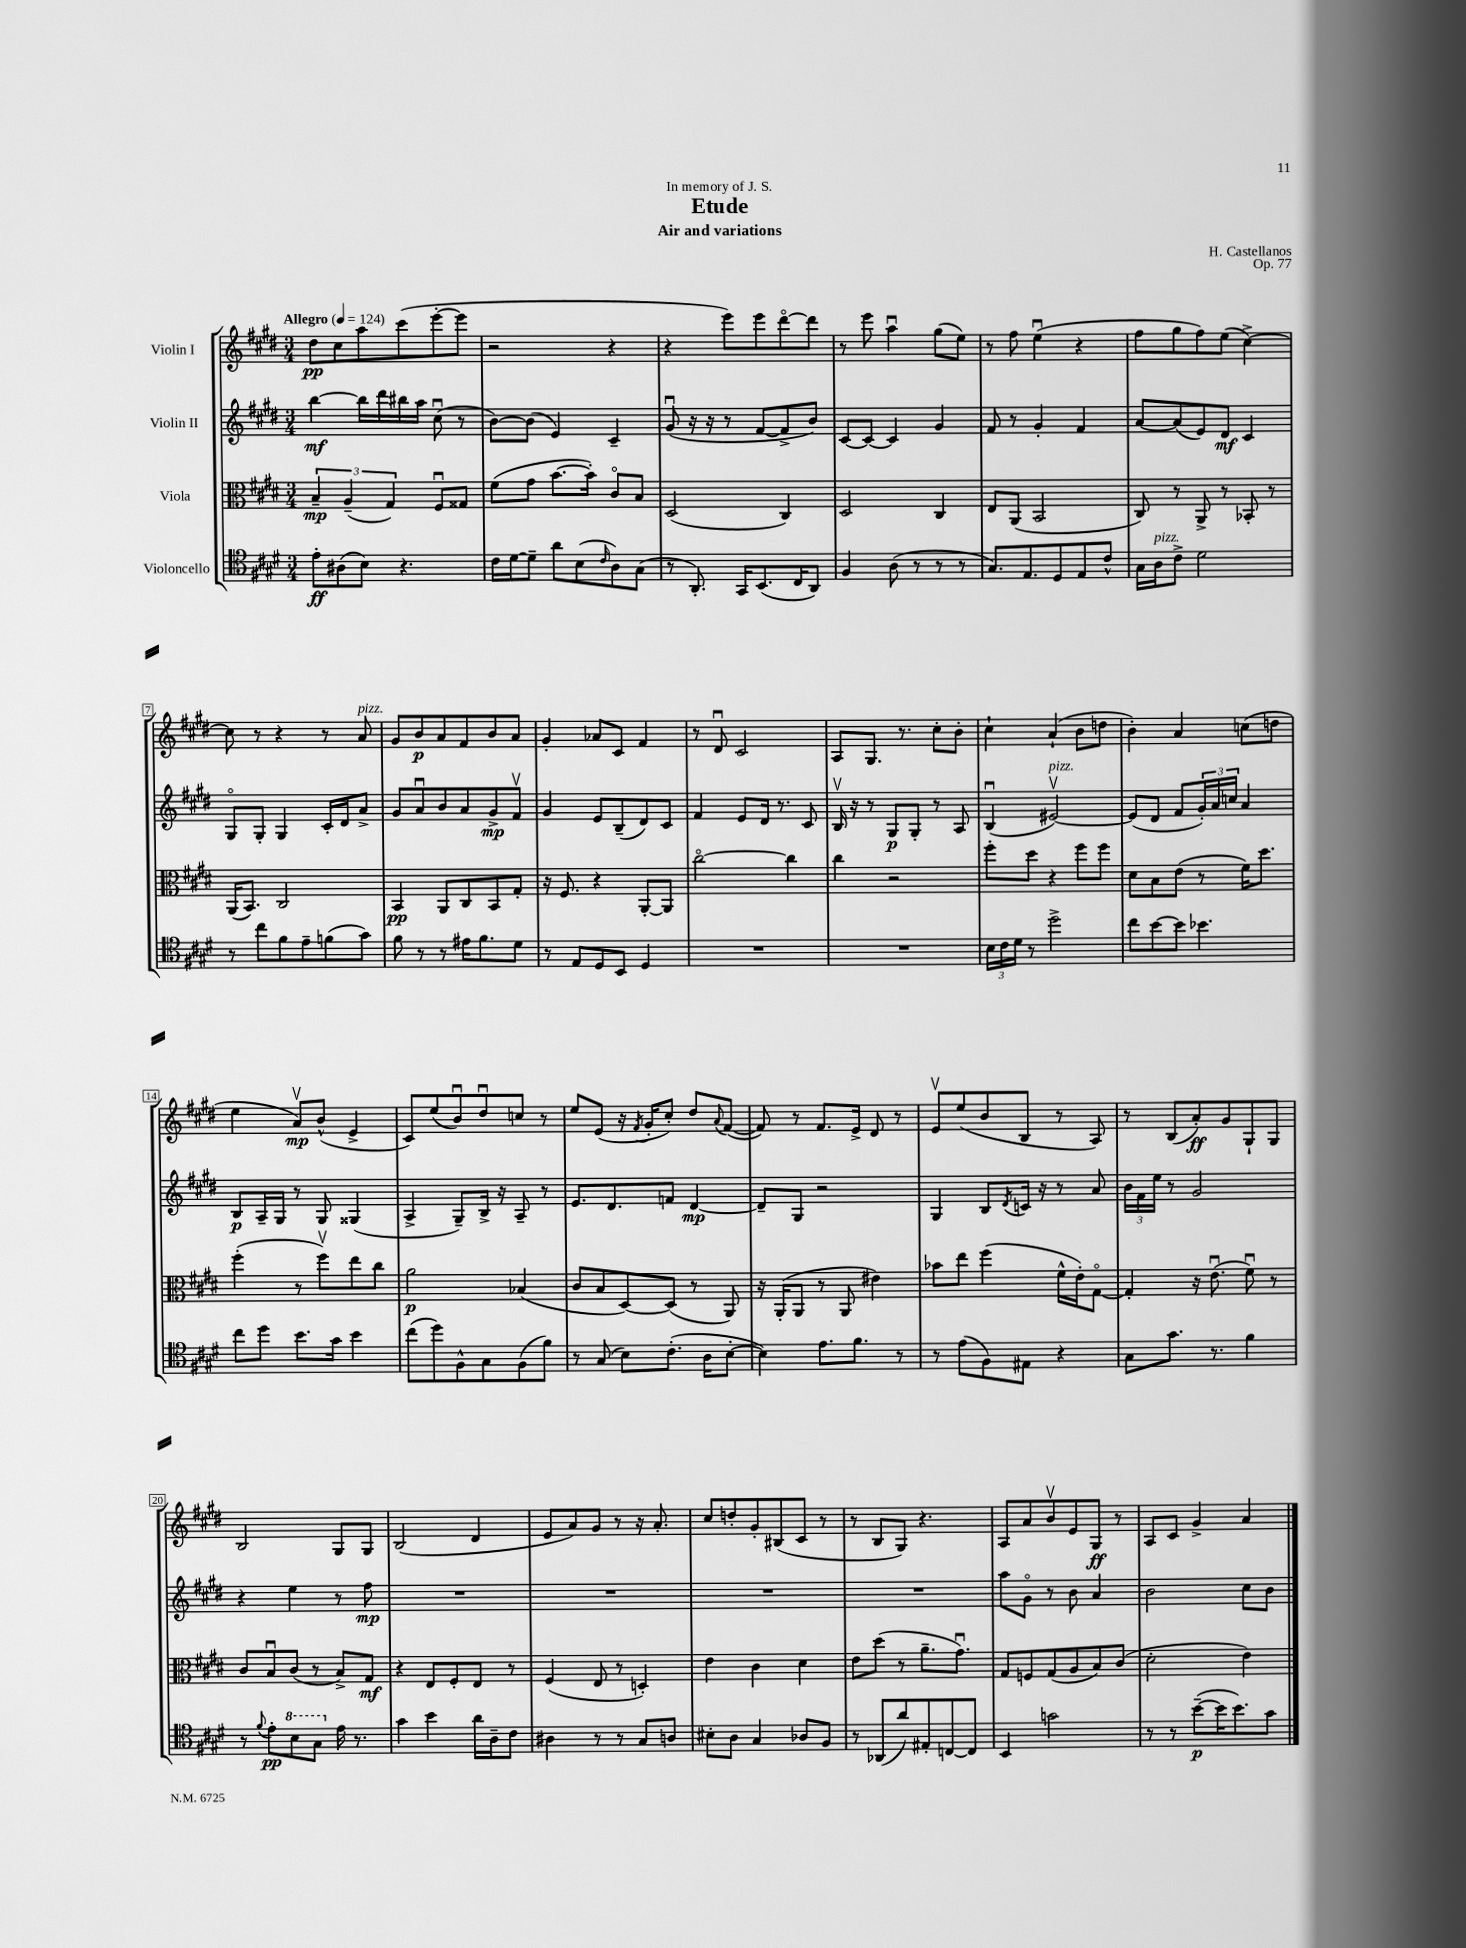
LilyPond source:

\header { title = "Etude" composer = "H. Castellanos" subtitle = "Air and variations" dedication = "In memory of J. S." opus = "Op. 77" }
<<
\new StaffGroup <<
\new Staff = "s0" \with { instrumentName = "Violin I" } {
    \clef treble \key e \major \numericTimeSignature \time 3/4 \tempo "Allegro" 4 = 124
    dis''8\pp cis''8 a''8 cis'''8( e'''8~-. e'''8 |
    r2 r4 |
    r4 e'''8) e'''8 dis'''8~\flageolet dis'''8 |
    r8 e'''8 a''4\downbow gis''8( e''8) |
    r8 fis''8 e''4\downbow( r4 |
    fis''8 gis''8 fis''8) e''8( cis''4~->) |
    cis''8 r8 r4 r8 a'8^\markup { \italic "pizz." } |
    gis'8 b'8\p a'8 fis'8 b'8 a'8 |
    gis'4-. aes'8 cis'8 fis'4 |
    r8 dis'8\downbow cis'2 |
    a8 gis8. r8. cis''8-. b'8-. |
    cis''4-! a'4-!( b'8 d''8 |
    b'4-.) a'4 c''8( d''8 |
    e''4 a'8\upbow\mp) b'8-^( e'4-> |
    cis'8) e''8( b'8\downbow) dis''8\downbow c''8 r8 |
    e''8 e'8( r16 \acciaccatura { fis'8 } gis'16-. cis''8-.) dis''8 \appoggiatura { a'8 } fis'8~( |
    fis'8) r8 fis'8. e'16-> dis'8 r8 |
    e'8\upbow e''8( b'8 b8 r8 a8) |
    r8 b8( a'8-.\ff) gis'8 gis8-! gis8 |
    b2 gis8 gis8 |
    b2( dis'4 |
    e'8 a'8) gis'8 r8 r16 a'8.-. |
    cis''8 d''8-. gis'8-. bis8( cis'8 r8 |
    r8 b8 gis8) r4. |
    a8 a'8 b'8\upbow e'8 gis8\ff r8 |
    a8 cis'8 gis'4-> a'4 \bar "|." |
}
\new Staff = "s1" \with { instrumentName = "Violin II" } {
    \clef treble \key e \major \numericTimeSignature \time 3/4
    b''4~\mf b''16 dis'''16 bis''16 a''16 cis''8\downbow( r8 |
    b'8~) b'8( e'4) cis'4-- |
    gis'8\downbow( r16 r16 r8 fis'8~ fis'8-> b'8) |
    cis'8~ cis'8~ cis'4 gis'4 |
    fis'8 r8 gis'4-. fis'4 |
    a'8~ a'8( e'8) dis'8\mf cis'4 |
    gis8\flageolet gis8-. gis4 cis'16-. dis'16 a'8-> |
    gis'8 a'8\downbow b'8 a'8 gis'8->\mp fis'8\upbow |
    gis'4 e'8 b8--( dis'8) cis'8 |
    fis'4 e'8 dis'16 r8. cis'8 |
    b16\upbow r16 r8 gis8\p gis8-. r8 a8 |
    b4\downbow( eis'2~\upbow^\markup { \italic "pizz." }) |
    eis'8( dis'8 fis'8 \tuplet 3/2 { gis'16-.) a'16 c''16 } a'4 |
    b8\p a16-- gis16 r8 gis8 gisis4( |
    a4-> gis8--) b16-> r16 a8-- r8 |
    e'8. dis'8. f'8 dis'4~\mp |
    dis'8-- gis8 r2 |
    gis4 b8 \acciaccatura { dis'8 } c'16 r16 r8 a'8 |
    \tuplet 3/2 { b'16 fis'16 e''16 } r8 gis'2 |
    r4 e''4 r8 fis''8\mp |
    R2. |
    R2. |
    R2. |
    R2. |
    a''8 gis'8\flageolet r8 b'8 a'4 |
    b'2 cis''8 b'8 \bar "|." |
}
\new Staff = "s2" \with { instrumentName = "Viola" } {
    \clef alto \key e \major \numericTimeSignature \time 3/4
    \tuplet 3/2 { b4--\mp a4--( gis4) } fis8\downbow gisis8 |
    fis'8( gis'8 b'8.~ b'16-.) cis'8\flageolet b8 |
    dis2( cis4) |
    dis2 cis4 |
    e8 a,8( b,2 |
    cis8) r8 a,8-> r8 bes,8-. r8 |
    a,16( b,8.) cis2 |
    b,4\pp a,8 cis8 b,8 gis8-. |
    r16 fis8. r4 a,8~-. a,8 |
    cis''2~\flageolet cis''4 |
    cis''4 r2 |
    fis''8-. dis''8 r4 fis''8 fis''8 |
    dis'8 b8 e'8( r8 fis'16) dis''8. |
    fis''4-.( r8 fis''8\upbow) e''8 cis''8 |
    a'2\p bes4( |
    cis'8 b8 dis8~) dis8( r8 a,8) |
    r16 a,16-.( a,8 r8 a,8 eis'4) |
    bes'8 e''8 fis''4( fis'16-^ e'16-.) gis8~\flageolet |
    gis4-. r16 e'8.\downbow( fis'8\downbow) r8 |
    cis'8 b8\downbow cis'8( r8 b8->) gis8\mf |
    r4 e8 fis8-. e8 r8 |
    fis4( e8 r8 d4-.) |
    e'4 cis'4 dis'4 |
    e'8 dis''8( r8 a'8.-- gis'8.\downbow) |
    gis8 f8 gis8( a8 b8) cis'8( |
    dis'2-. e'4) \bar "|." |
}
\new Staff = "s3" \with { instrumentName = "Violoncello" } {
    \clef tenor \key e \major \numericTimeSignature \time 3/4
    e'8-.\ff ais8( b8) r4. |
    cis'16 dis'16~ dis'8-- a'8 b8( \grace { cis'16 } a8) gis8( |
    r8 a,8.-.) gis,16 b,8.( cis16 a,8) |
    fis4 a8( r8 r8 r8 |
    gis8.) e8. dis8 e8 cis'8-^ |
    gis16 a16^\markup { \italic "pizz." } cis'8-> dis'2 |
    r8 cis''8 fis'8 e'8-- f'8( gis'8) |
    fis'8 r8 r8 eis'16 fis'8. dis'8 |
    r8 e8 dis8 b,8 dis4 |
    R2. |
    R2. |
    \tuplet 3/2 { b16 cis'16 dis'16 } r8 dis''2-> |
    cis''8 b'8~ b'8 bes'4. |
    cis''8 dis''8 b'8. gis'16 b'4 |
    cis''8( dis''8) fis8-^ gis8 fis8( fis'8) |
    r8 gis8( b8) cis'8.-.( a16 b8~-. |
    b4) e'8. fis'8. r8 |
    r8 e'8( fis8) eis8 r4 |
    gis8 gis'8. r8. fis'4 |
    r8 \appoggiatura { fis'8 } e'8-.\pp \ottava #1 b'8 gis'8 \ottava #0 e'16 r8. |
    gis'4 b'4 a'16 a16-- cis'8 |
    ais4 r8 r8 gis8 a8 |
    bis8-. a8 gis4 aes8 fis8 |
    r8 aes,8( a'8) eis8-. c8~ c8 |
    b,4 g'2 |
    r8 r8 b'8~--\p( b'16 b'8.) gis'8 \bar "|." |
}
>>
>>
\layout { \context { \Score \override BarNumber.stencil = #(make-stencil-boxer 0.1 0.3 ly:text-interface::print) } }
